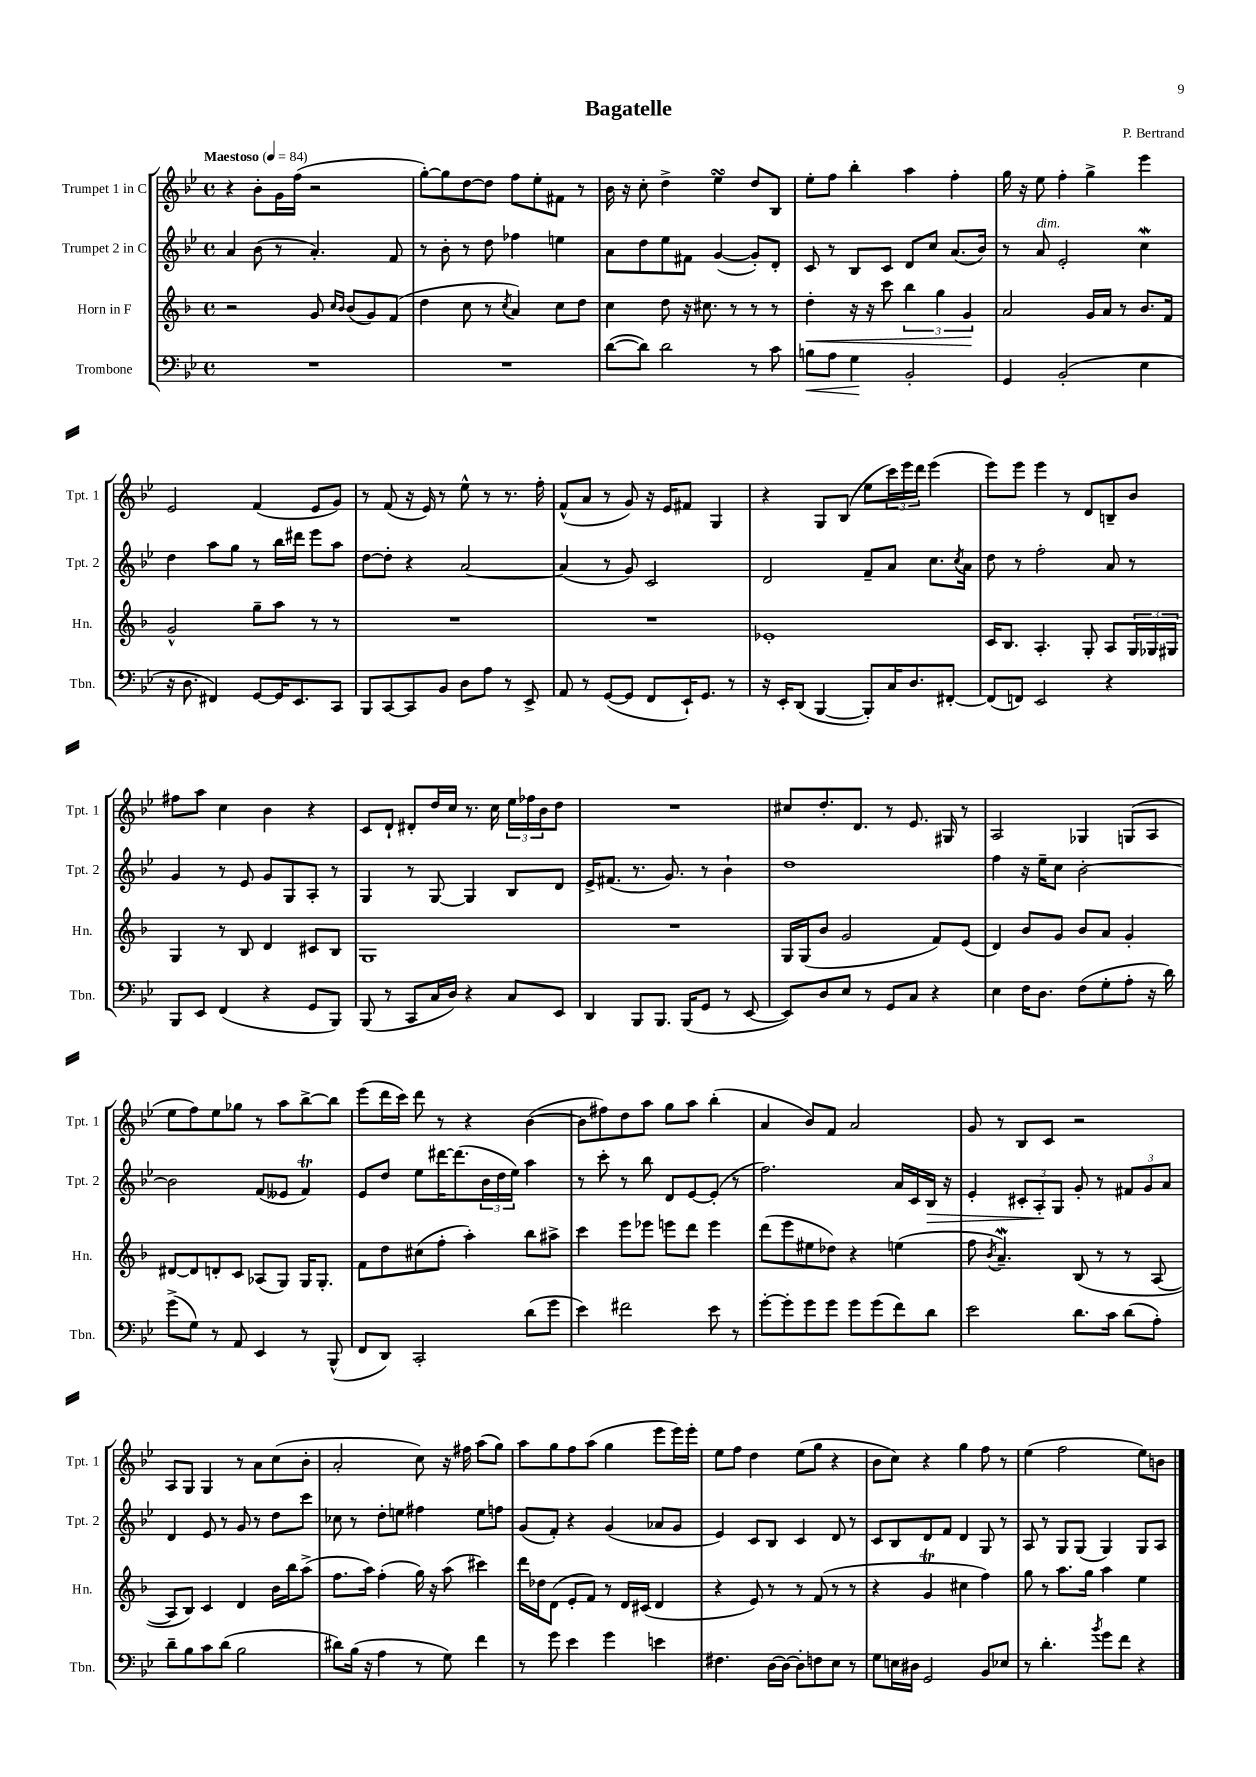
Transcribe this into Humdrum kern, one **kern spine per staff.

**kern	**kern	**kern	**kern
*staff4	*staff3	*staff2	*staff1
*clefF4	*clefG2	*clefG2	*clefG2
*k[b-e-]	*k[b-]	*k[b-e-]	*k[b-e-]
*M4/4	*M4/4	*M4/4	*M4/4
*met(c)	*met(c)	*met(c)	*met(c)
*MM84	*MM84	*MM84	*MM84
1r	2r	4a	4r
.	.	(8b-	8b-'
.	.	8r	16g
.	.	.	(16ff
.	8g	4.a')	2r
.	16qqcc	.	.
.	16qqb-	.	.
.	(8b-	.	.
.	8g)	.	.
.	(8f	8f	.
=	=	=	=
1r	4dd	8r	[8gg')
.	.	8b-'	8gg]
.	8cc	8r	[8dd
.	8r	8dd	8dd]
.	8qcc	.	.
.	4a)	4ff-	8ff
.	.	.	8ee-'
.	8cc	4ee	8f#
.	8dd	.	8r
=	=	=	=
([8d	4cc	8a	16b-
.	.	.	16r
8d])	.	8dd	8cc'
2d	8dd	8ee-	4dd^
.	16r	8f#	.
.	8.cc#	.	.
.	.	([4g	4ee-
.	8r	.	.
8r	8r	8g'])	8dd
8c	8r	8d'	8B-
=	=	=	=
8B	4dd'	8c	8ee-'
8A	.	8r	8ff
4G	16r	8B-	4bb-'
.	16r	.	.
.	8ccc	8c	.
2BB-'	6bb-	8d	4aa
.	.	8cc	.
.	6gg	.	.
.	.	(8.a	4ff'
.	6g	.	.
.	.	16b-)	.
=	=	=	=
4GG	2a	8r	16gg
.	.	.	16r
.	.	8a	8ee-
(2BB-'	.	2e-'	4ff'
.	16g	.	4gg^
.	16a	.	.
.	8r	.	.
4E-	8.b-	4cc	4eee-
.	16f	.	.
=	=	=	=
16r	2g^^	4dd	2e-
8.D	.	.	.
4FF#)	.	8aa	.
.	.	8gg	.
[8GG	8gg~	8r	(4f
16GG]	8aa	16bb-	.
8.EE-	.	16ddd#	.
.	8r	8eee-	8e-
8CC	8r	8aa	8g)
=	=	=	=
8BBB-	1r	[8dd	8r
[8CC	.	8dd']	(8f
8CC]	.	4r	16r
.	.	.	16e-)
8BB-	.	.	8r
8D	.	[2a	8ee-^^
8A	.	.	8r
8r	.	.	8.r
8EE-^	.	.	.
.	.	.	16ff'
=	=	=	=
8AA	1r	(4a]	(8f^^
8r	.	.	8a
([8GG	.	8r	8r
8GG]	.	8g)	8g)
8FF	.	2c	16r
.	.	.	16e-
16EE-`)	.	.	8f#
8.GG	.	.	.
.	.	.	4G
8r	.	.	.
=	=	=	=
16r	1e-'	2d	4r
16EE-'	.	.	.
(8DD	.	.	.
[4BBB-	.	.	8G
.	.	.	(8B-
8BBB-'])	.	8f~	8ee-
16C	.	8a	24ccc)
.	.	.	24eee-
8.D	.	.	.
.	.	.	24ddd
.	.	8.cc	(4eee-
[8FF#'	.	.	.
.	.	8qcc	.
.	.	16a	.
=	=	=	=
(8FF#]	16c	8dd	8eee-)
.	8.B-	.	.
8FF)	.	8r	8eee-
2EE-	4.A'	2ff'	4eee-
.	.	.	8r
.	8G'	.	8d
4r	8A	8a	8B~
.	24G	8r	8b-
.	24G-	.	.
.	24G#	.	.
=	=	=	=
8BBB-	4G	4g	8ff#
8EE-	.	.	8aa
(4FF	8r	8r	4cc
.	8B-	8e-	.
4r	4d	8g	4b-
.	.	8G	.
8GG	8c#	8A'	4r
8BBB-)	8B-	8r	.
=	=	=	=
(8BBB-	1G	4G	8c
8r	.	.	8d`
8CC	.	8r	8d#'
16C	.	[8G	16dd
16D)	.	.	16cc
4r	.	4G]	8.r
.	.	.	16cc
8C	.	8B-	24ee-
.	.	.	24ff-
.	.	.	24b-
8EE-	.	8d	8dd
=	=	=	=
4DD	1r	16e-^	1r
.	.	(8.f#	.
8BBB-	.	8.r	.
8.BBB-	.	.	.
.	.	8.g)	.
(16BBB-	.	.	.
8GG	.	8r	.
8r	.	4b-`	.
[8EE-	.	.	.
=	=	=	=
8EE-])	16G	1dd	8cc#
.	(16G	.	.
8D	8b-	.	8.dd'
8E-	2g	.	.
.	.	.	8.d
8r	.	.	.
8GG	.	.	8r
8C	.	.	8.e-
4r	8f)	.	.
.	.	.	16G#
.	(8e	.	8r
=	=	=	=
4E-	4d)	4ff	2A
16F	8b-	16r	.
8.D	.	16ee-~	.
.	8g	8cc	.
(8F	8b-	[2b-'	4G-
8G'	8a	.	.
8A'	4g'	.	(8G
16r	.	.	8A
16d)	.	.	.
=	=	=	=
(8g^	[8d#	2b-]	8ee-
8G)	8d#]	.	8ff)
8r	8d'	.	8ee-
8AA	8c	.	8gg-
4EE-	(8A-	(8f	8r
.	8G)	8e--	8aa
8r	16G	4f)	[8bb-^
.	8.G'	.	.
(8BBB-^^	.	.	8bb-]
=	=	=	=
8FF	8f	8e-	(8eee-
8DD)	8dd	8dd	16ddd
.	.	.	16ccc)
2CC'	(8cc#	8ee-	8ddd
.	8ff'	[16ddd#	8r
.	.	(8.ddd#]	.
.	4aa')	.	4r
.	.	24b-	.
.	.	24dd	.
.	.	24ee-)	.
(8d	8bb-	4aa	([4b-
8g	8aa#^	.	.
=	=	=	=
4e-)	4ccc	8r	8b-]
.	.	8ccc'	8ff#)
2f#	8eee	8r	8dd
.	8eee-	8bb-	8aa
.	8eee	8d	8gg
.	8ddd	[8e-	8aa
8e-	4eee	(8e-']	(4bb-'
8r	.	8r	.
=	=	=	=
[8g'	(8ddd	2.ff)	4a
8g']	8eee	.	.
8g	8ee#	.	8b-)
8g	8dd-)	.	8f
8g	4r	.	2a
(8g	.	.	.
8f)	(4ee	16a	.
.	.	16c	.
8d	.	16B-	.
.	.	16r	.
=	=	=	=
2e-	8ff	4e-'	8g
.	8qb-	.	.
.	4.a~)	.	8r
.	.	12c#'	8B-
.	.	12A'	.
.	.	.	8c
.	.	12G	.
8.d	(8B-	8g'	2r
.	8r	8r	.
16c	.	.	.
(8d	8r	12f#	.
.	.	12g	.
8A')	[8A	.	.
.	.	12a	.
=	=	=	=
8d~	8A]	4d	8A
8B-	8B-)	.	8G
8c	4c	8e-	4G
(8d	.	8r	.
2B-	4d	8g	8r
.	.	8r	8a
.	16b-	8dd	(8cc
.	16bb-	.	.
.	(8aa^	8ccc	8b-'
=	=	=	=
8d#)	8.ff	8cc-	2a'
(16B-	.	8r	.
16r	16aa)	.	.
4A	(4ff'	8dd'	.
.	.	8ee	.
8r	16gg)	4ff#	8cc)
.	16r	.	.
8G)	(8aa	.	16r
.	.	.	16ff#
4f	4ccc#)	8ee	(8aa
.	.	8ff	8gg)
=	=	=	=
8r	16ddd	(8g	8aa
.	16dd-	.	.
8g	(8d	8f')	8gg
4e-	8e'	4r	8ff
.	8f)	.	(8aa
4g	8r	(4g	4gg
.	16d	.	.
.	(16c#	.	.
4e	4d	8a-	8eee-
.	.	8g	16eee-)
.	.	.	16eee-'
=	=	=	=
4.F#	4r	4e-)	8ee-
.	.	.	8ff
.	8e)	8c	4dd
[16D	8r	8B-	.
16D_	.	.	.
8D']	8r	4c	(8ee-
8F	(8f	.	8gg
8E-	8r	8d	4r
8r	8r	8r	.
=	=	=	=
8G	4r	8c	8b-
16E	.	8B-	8cc)
16D#	.	.	.
2GG	4g	8d	4r
.	.	8f	.
.	4cc#	4d	4gg
8BB-	4ff)	8G	8ff
8E-	.	8r	8r
=	=	=	=
8r	8gg	8A	(4ee-
4.d'	8r	8r	.
.	8.aa	8G	2ff
.	.	(8G	.
.	16gg	.	.
8qb-	.	.	.
8g	4aa	4G)	.
8f	.	.	.
4r	4ee	8G	8ee-)
.	.	8A	8b
==	==	==	==
*-	*-	*-	*-
